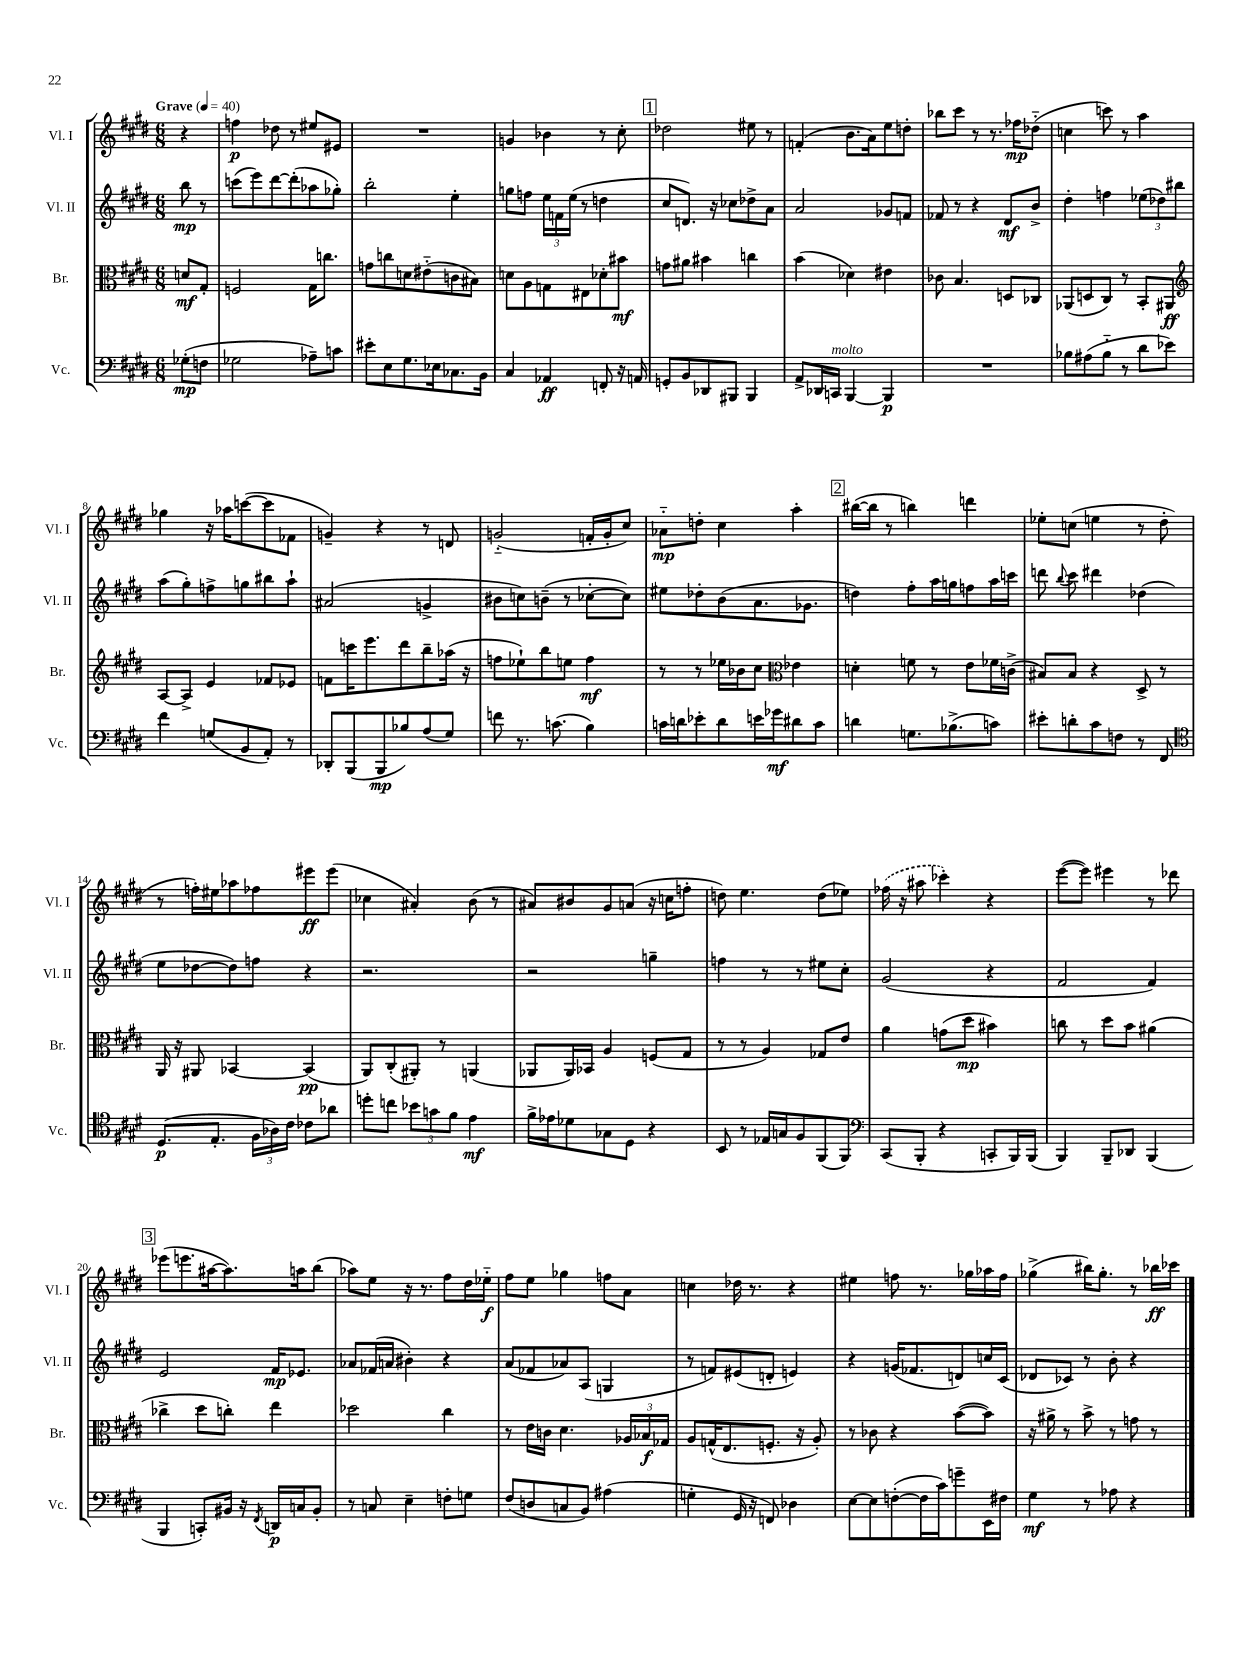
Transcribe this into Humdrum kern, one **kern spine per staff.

**kern	**kern	**kern	**kern
*staff4	*staff3	*staff2	*staff1
*clefF4	*clefC3	*clefG2	*clefG2
*k[f#c#g#d#]	*k[f#c#g#d#]	*k[f#c#g#d#]	*k[f#c#g#d#]
*M6/8	*M6/8	*M6/8	*M6/8
*MM40	*MM40	*MM40	*MM40
(8G-'\L	8d/L	8bb\	4r
8F\J	8G#'/J	8r	.
=	=	=	=
2G-\	2F/	(8ccc\L	4ff\
.	.	8eee\)	.
.	.	[8ddd#\	8dd-\
.	.	(8ddd#'\]	8r
8A-~\L)	16G#\LK	8aa-\	8ee#/L
.	8.cc\J	.	.
8c\J	.	8gg-'\J)	8e#/J
=	=	=	=
8e#'\L	8g\L	2bb'\	2.r
8E\	8cc\	.	.
8.G#\	8d\	.	.
.	(8e#'~\	.	.
16E-\k	.	.	.
8.C-\	8c\	4ee'\	.
.	8B#\J)	.	.
16BB\Jk	.	.	.
=	=	=	=
4C#/	8d\L	8gg\L	4g/
.	8A\	8ff\J	.
4AA-/	8G\	24ee\LL	4b-\
.	.	24f\	.
.	.	(24ee\JJ	.
.	8E#\	8r	.
8FF'/	8d-'\	4dd\	8r
16r	8b#\J	.	8cc#'\
16AA/	.	.	.
=	=	=	=
8GG'/L	8g\L	8cc#/L	2dd-\
8BB/	8a#\J	8.d/J)	.
8DD-/	4b#\	.	.
.	.	16r	.
8BBB#/J	.	8cc-\L	.
4BBB#/	4cc\	8dd-^\	8ee#\
.	.	8a\J	8r
=	=	=	=
8AA^/L	(4b\	2a/	(4f'/
16DD-/L	.	.	.
16CC/JJ	.	.	.
[4BBB/	4d-\)	.	8.b\L
.	.	.	16a\k)
4BBB/]	4e#\	8g-/L	8ee\
.	.	8f/J	8dd'\J
=	=	=	=
2.r	8c-\	8f-/	8bb-\L
.	4.B/	8r	8ccc#\J
.	.	4r	8r
.	.	.	8.r
.	8D/L	8d#/L	.
.	.	.	16ff-\LK
.	8C-/J	8b^/J	(8dd-'~\J
=	=	=	=
8B-\L	(8AA-/L	4dd#'\	4cc\
(8A#\	8D/	.	.
8B-'~\J	8C#/J)	4ff\	8ccc\)
8r	8r	.	8r
8d#\L	8BB'/L	(12ee-\L	4aa\
.	.	12dd-\)	.
8e-\J)	8AA#/J	.	.
.	.	12bb#\J	.
=	=	=	=
*	*clefG2	*	*
4f#\	[8A/L	(8aa\L	4gg-\
.	8A^/]J	8gg#'\)	.
(8G/L	4e/	8ff^\	16r
.	.	.	16aa-\LK
8BB/	.	8gg\	([8ccc\
8AA'/J)	8f-/L	8bb#\	8ccc\]
8r	8e-/J	8aa`\J	8f-\J
=	=	=	=
8DD-'/L	8f\L	(2a#/	4g~/)
(8BBB/	16ccc\K	.	.
.	8.eee\	.	.
8BBB/	.	.	4r
8B-/)	8ddd#\	.	.
(8A/	8bb~\	4g^/	8r
8G#/J)	(16aa-\Jk	.	8d/
.	16r	.	.
=	=	=	=
8f\	8ff\L	8b#\L	(2g'~/
8.r	8ee-`\)	8cc\)	.
.	8bb\	(8b~\J	.
(8.c\	.	.	.
.	8ee\J	8r	.
4B\)	4ff\	[8cc-'\L	16f'/LL
.	.	.	16g'/J
.	.	8cc-\]J)	8cc#/J)
=	=	=	=
16c\LL	8r	8ee#\L	8a-'~\L
16d\J	.	.	.
8e-'\	8r	8dd-'\	8dd'\J
8d\	16ee-\LL	(8b\	4cc#\
.	16b-\J	.	.
16e\L	8cc#\J	8.a\	.
16g-\J	.	.	.
*	*clefC3	*	*
8d#\	4e-\	.	4aa'\
.	.	8.g-\J	.
8c\J	.	.	.
=	=	=	=
4d\	4d'\	4dd\)	([16bb#\LL
.	.	.	16bb#\]JJ
.	.	.	8r
8.G\L	8f\	8ff#'\L	4bb\)
.	8r	16aa\L	.
(8.B-^\	.	16gg\J	.
.	8e\L	8ff\	4ddd\
8c\J)	16f-\L	16aa\L	.
.	(16c^\JJ	16ccc\JJ	.
=	=	=	=
8e#'\L	8B#/L)	8ddd\	8ee-'\L
.	.	8qqbb/	.
8d'\	8B#/J	8ccc#\	(8cc\J
8c#\	4r	4ddd#\	4ee\
8F\J	.	.	.
8r	8D#^/	(4dd-\	8r
8FF#/	8r	.	8dd#'\
=	=	=	=
*clefC4	*	*	*
(8.D#/L	16AA/	8ee\L	8r
.	16r	.	.
.	8AA#/	[8dd-\	16ff'\LL)
8.E'/J	.	.	16ee#\J
.	[4BB-/	8dd-\])	8aa-\
24F#\LL	.	8ff\J	8ff-\
24A-\)	.	.	.
24c#\JJ	.	.	.
8c-\L	(4BB-/]	4r	8eee#\
8a-\J	.	.	(8eee#\J
=	=	=	=
8dd'\L	8AA/L)	2.r	4cc-\
8cc\J	(8C#'/	.	.
12b-\L	8AA#'/J)	.	4a#'/)
12g\	.	.	.
.	8r	.	.
12f#\J	.	.	.
4e\	(4AA/	.	(8b\
.	.	.	8r
=	=	=	=
16f#^\LL	8AA-/L	2r	8a#/L)
16e-\J	.	.	.
8d-\	16AA-/L)	.	8b#/
.	16BB-/JJ	.	.
8G-\	4A/	.	8g#/
8D#\J	.	.	(8a/J
4r	(8F/L	4gg~\	16r
.	.	.	16cc\LK
.	8G#/J	.	8ff'\J
=	=	=	=
8BB/	8r	4ff\	8dd\)
8r	8r	.	4.ee\
16E-/LL	4A/)	8r	.
16G/J	.	.	.
8F#/	.	8r	.
(8FF#/	8G-/L	8ee#\L	(8dd\L
8FF#/J)	8e/J	8cc#'\J	8ee-\J)
=	=	=	=
*clefF4	*	*	*
(8CC#/L	4a\	(2g#/	(16ff-\
.	.	.	16r
8BBB'/J	.	.	8aa#\
4r	(8g\L	.	4ccc-'\)
.	8dd#\J	.	.
8CC'/L	4b#\)	4r	4r
16BBB/L)	.	.	.
(16BBB/JJ	.	.	.
=	=	=	=
4BBB/)	8cc\	2f#/	([8eee\L
.	8r	.	8eee\]J)
8BBB~/L	8dd#\L	.	4eee#\
8DD-/J	8b\J	.	.
(4BBB/	(4a#\	4f#/)	8r
.	.	.	8ddd-\
=	=	=	=
4BBB/	4cc-^\	2e/	(8eee-\L
.	.	.	8.eee\
8CC'/L)	8dd#\L	.	.
.	.	.	[16aa#\k
16BB#/Jk	8cc'\J)	.	8.aa#\])
16r	.	.	.
8qFF#/	.	.	.
16DD/LL	4ee\	16f#/LK	.
16C/J	.	8.e-/J	16aa\k
8BB#'/J	.	.	(8bb\J
=	=	=	=
8r	2dd-\	8a-/L	8aa-\L)
8C/	.	(16f-/L	8ee\J
.	.	16a/JJ	.
4E~\	.	4b#'\)	16r
.	.	.	8.r
8F'\L	4cc#\	4r	8ff#\L
8G\J	.	.	16dd#\L
.	.	.	16ee-'~\JJ
=	=	=	=
(8F#/L	8r	(8a/L	8ff#\L
8D/	16e\LL	8f-/	8ee\J
.	16c\JJ	.	.
8C/	4.d#\	8a-/)	4gg-\
8BB/J)	.	(8A/J	.
(4A#\	.	4G/	8ff\L
.	24A-/LL	.	8a\J
.	24B-/	.	.
.	24G-/JJ	.	.
=	=	=	=
4G'\	8A/L	8r	4cc\
.	(16G^^/K	8f/L)	.
.	8.E/	.	.
16GG#/	.	(8e#/	16dd-\
16r	.	.	8.r
8FF/)	8.F'/J	8d'/J	.
4D-\	.	4e/)	4r
.	16r	.	.
.	8A'/)	.	.
=	=	=	=
[8E\L	8r	4r	4ee#\
8E\]	8c-\	.	.
([8F'\	4r	(16g/LK	8ff\
.	.	8.f-/	.
16F\]L	.	.	8.r
16c#\J)	.	.	.
8g~\	([8b\L	8d/)	.
.	.	.	16gg-\LL
16EE\L	8b\]J)	16cc/L	16aa-\
16F#\JJ	.	(16c#/JJ	16ff\JJ
=	=	=	=
4G#\	16r	8d-/L	(4gg-^\
.	16a#^\	.	.
.	8r	8c-/J)	.
8r	8b^\	8r	16bb#\LK)
.	.	.	8.gg-'\J
8A-\	8r	8b'\	.
4r	8g\	4r	8r
.	8r	.	16bb-\LL
.	.	.	16ccc-\JJ
==	==	==	==
*-	*-	*-	*-
